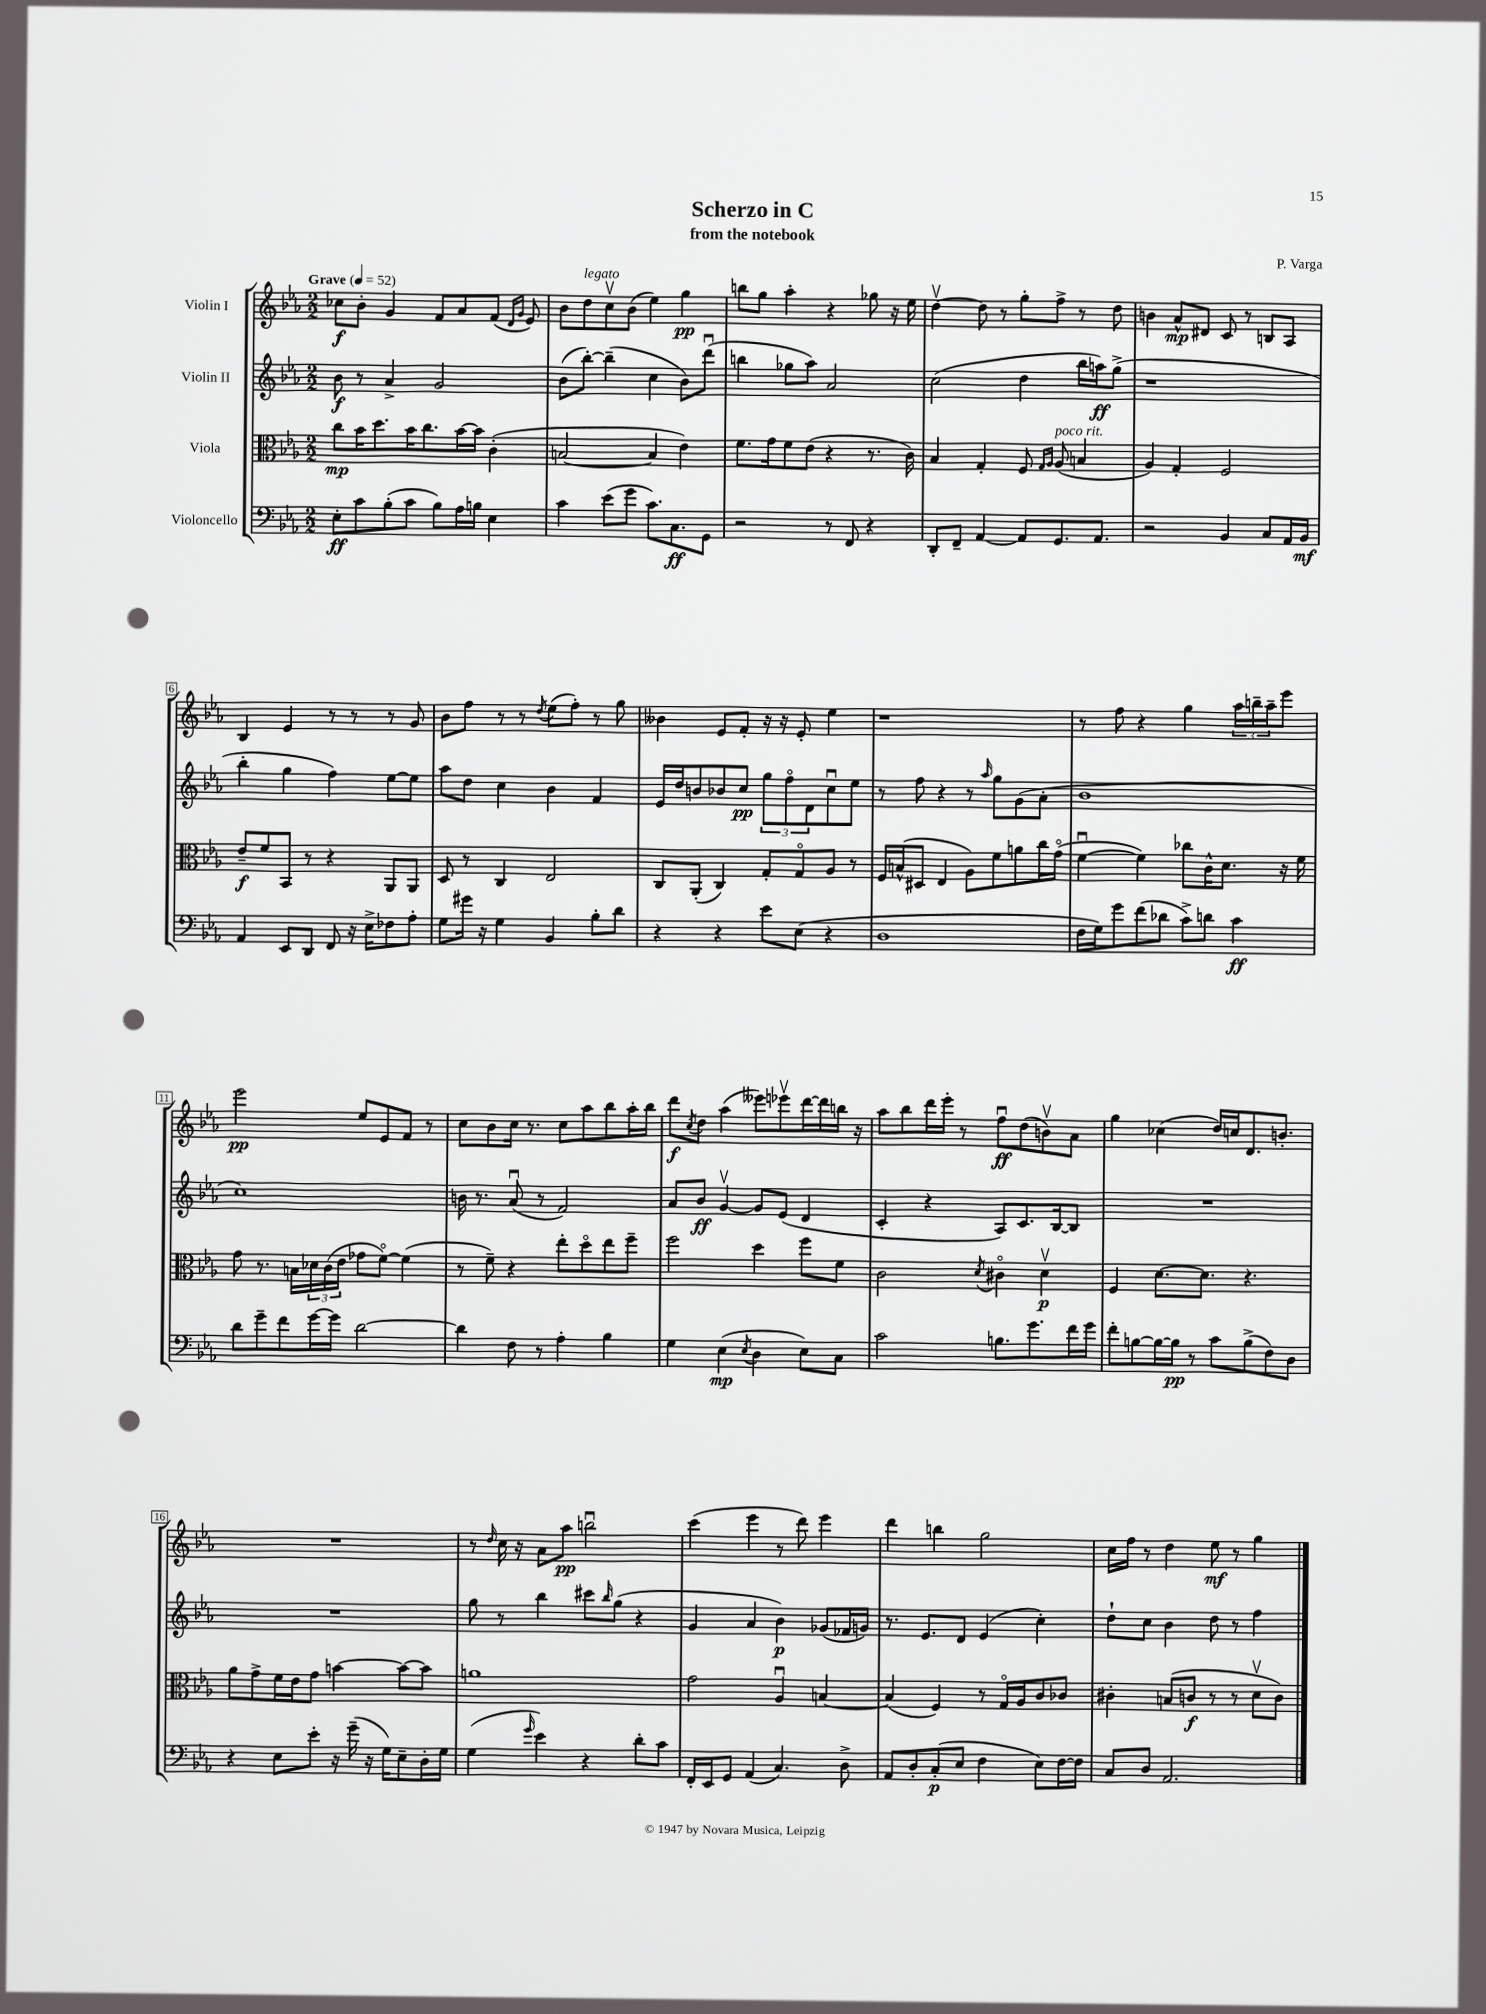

**kern	**kern	**kern	**kern
*staff4	*staff3	*staff2	*staff1
*clefF4	*clefC3	*clefG2	*clefG2
*k[b-e-a-]	*k[b-e-a-]	*k[b-e-a-]	*k[b-e-a-]
*M2/2	*M2/2	*M2/2	*M2/2
*MM52	*MM52	*MM52	*MM52
8E-'	8cc	8b-	8cc-
8c	16b-	8r	8b-'
.	8.dd	.	.
(8B-'	.	4a-^	4g
8c	16b-	.	.
.	8.cc	.	.
8B-)	.	2g	8f
16A-	[16b-	.	8a-
16B	16b-]	.	.
4E-	(4c'	.	(8f
.	.	.	16qqd
.	.	.	16qqg
.	.	.	8e-)
=	=	=	=
4c	[2B	(8b-	8b-
.	.	[8bb-')	8dd
(8e-	.	(4bb-~]	8ccv
8g	.	.	(8b-
8.c)	4B]	4cc	4ee-)
8.C	.	.	.
.	4e-)	8b-)	4gg
8GG	.	(8dddu	.
=	=	=	=
2r	8.f	4bb	8bb
.	.	.	8gg
.	16g	.	.
.	8f	8gg-	4aa-'
.	(8e-	8aa-)	.
8r	4r	2a-	4r
8FF	.	.	.
4r	8.r	.	8gg-
.	.	.	16r
.	16c)	.	16ee-
=	=	=	=
8DD'	4B-	(2cc	[4ddv
8FF~	.	.	.
[4AA-	4G'	.	8dd]
.	.	.	8r
8AA-]	8F	4dd	8gg'
.	16qqG	.	.
.	16qqA-	.	.
8.GG	(8A-	.	8ff^
.	4B	16bb-	8r
8.AA-	.	16aa)	.
.	.	(8gg^	8dd
=	=	=	=
2r	4A-)	1r	4b
.	4G'	.	8a-^^
.	.	.	8d#
4BB-	2F	.	8c
.	.	.	8r
8C	.	.	8B
16AA-	.	.	8A-
16BB-	.	.	.
=	=	=	=
4AA-	8e-~	4bb-'	4B-
.	8f	.	.
8EE-	8BB-	4gg	4e-
8DD	8r	.	.
8FF	4r	4ff)	8r
16r	.	.	8r
16E-^	.	.	.
8F-	8AA-	[8ee-	8r
8A-'	8AA-	8ee-]	8g
=	=	=	=
8G	8D	8aa-	8b-
16g#	8r	8dd	8ff
16r	.	.	.
4G	4C	4cc	8r
.	.	.	8r
.	.	.	8qdd
4BB-	2E-	4b-	(8ee-
.	.	.	8ff')
8B-'	.	4f	8r
8d	.	.	8gg
=	=	=	=
4r	8C	16e-	4b--
.	.	16dd	.
.	(8AA-'	8b	.
4r	4C)	8b-	8e-
.	.	8cc	8f'
8e-	8G'	12gg	16r
.	.	.	16r
.	.	12ffo	.
(8E-	8Go	.	8e-'
.	.	12d	.
4r	8A-	8ccu	4ee-
.	8r	8ee-	.
=	=	=	=
1D	16F	8r	1r
.	(16B^^	.	.
.	8D#	8ff	.
.	4E-	4r	.
.	8A-)	8r	.
.	.	16qqaa-	.
.	8f	8gg	.
.	8a	(8g	.
.	16cc	8a-'	.
.	(16go	.	.
=	=	=	=
16F	[4fu	1b-	8r
16G)	.	.	.
8g	.	.	8ff
(8f	4f])	.	4r
8d-	.	.	.
8c^)	8cc-	.	4gg
8d	16c^^	.	.
.	8.d	.	.
4c	.	.	24aa-
.	.	.	24bb~
.	.	.	24aa-~
.	16r	.	8eee-
.	16f	.	.
=	=	=	=
8d	8g	1cc)	2eee-
8g~	8.r	.	.
8f	.	.	.
.	16B	.	.
[16g	24d-	.	.
.	(24c	.	.
16g]	.	.	.
.	24e-	.	.
[2d	8g-	.	8ee-
.	[8fo)	.	8e-
.	(4f]	.	8f
.	.	.	8r
=	=	=	=
4d]	8r	16b	8cc
.	.	8.r	.
.	8f~)	.	8b-
8F	4r	(8a-u	16cc
.	.	.	8.r
8r	.	8r	.
4A-'	8ee-'	2f)	8cc
.	8ddo	.	8aa-
4B-	8ee-	.	8bb-
.	8ff~	.	16aa-'
.	.	.	16bb-
=	=	=	=
4G	2ff	8a-	8ddd
.	.	.	8qcc
.	.	8b-	8dd
(4E-	.	[4gv	(4aa-
8qE-	.	.	.
4D	4dd	8g]	8eee--)
.	.	(8e-	8eee-v
8E-)	8ff	4d	[16ddd
.	.	.	16ddd]
8C	8f	.	16bb
.	.	.	16r
=	=	=	=
2c	2c	4c'	8aa-
.	.	.	8bb-
.	.	4r	16ddd
.	.	.	16eee-'
.	.	.	8r
.	8qd	.	.
8.B	4c#o	8A-)	8ffu
.	.	8.c	(8dd
8.g	.	.	.
.	4dv	.	8bv)
.	.	[16B-	.
16f	.	8B-]	8a-
16g	.	.	.
=	=	=	=
8f'	4F	1r	4gg
[8B	.	.	.
16B_	[8.d	.	(4cc-
16B]	.	.	.
8r	.	.	.
.	8.d]	.	.
8c	.	.	16dd)
.	.	.	16cc
(8B^	4.r	.	8.d
8F)	.	.	.
.	.	.	8.b'
8D	.	.	.
=	=	=	=
4r	8a-	1r	1r
.	8g^	.	.
8E-	16f	.	.
.	16e-	.	.
8e-'	8g	.	.
16r	[4b	.	.
(16g~	.	.	.
16r	.	.	.
16G)	.	.	.
8E-~	8b_	.	.
16D'	8b]	.	.
16G	.	.	.
=	=	=	=
(4G	1a	8gg	8r
.	.	.	16qqdd
.	.	8r	16cc
.	.	.	16r
16qqg	.	.	.
4e-)	.	4bb-	8a-
.	.	.	8aa-
4r	.	8ccc#	2bbu
.	.	16qqbb-	.
.	.	(8gg	.
8d'	.	4r	.
8c	.	.	.
=	=	=	=
16FF'	2g	4g	(4ccc
16EE-	.	.	.
8GG	.	.	.
(4AA-	.	4a-	4eee-
4.C)	4A-u	4b-)	8r
.	.	.	8ddd)
.	[4B	(8g-	4eee-
8D^	.	16f-	.
.	.	16g)	.
=	=	=	=
8AA-	(4B]	8.r	4ddd
8D'	.	.	.
.	.	8.e-	.
(8C'	4F)	.	4bb
8E-	.	8d	.
4F	8r	(4e-	2gg
.	16Go	.	.
.	16A-	.	.
8E-)	8c	4cc')	.
[16F	8c-	.	.
16F]	.	.	.
=	=	=	=
8C	4c#'	8dd`	16cc
.	.	.	16ff
8D	.	8cc	8r
2.AA-	(8B	4b-	4dd
.	8c	.	.
.	8r	8dd	8ee-
.	8r	8r	8r
.	8dv	4ff	4gg
.	8c)	.	.
==	==	==	==
*-	*-	*-	*-
